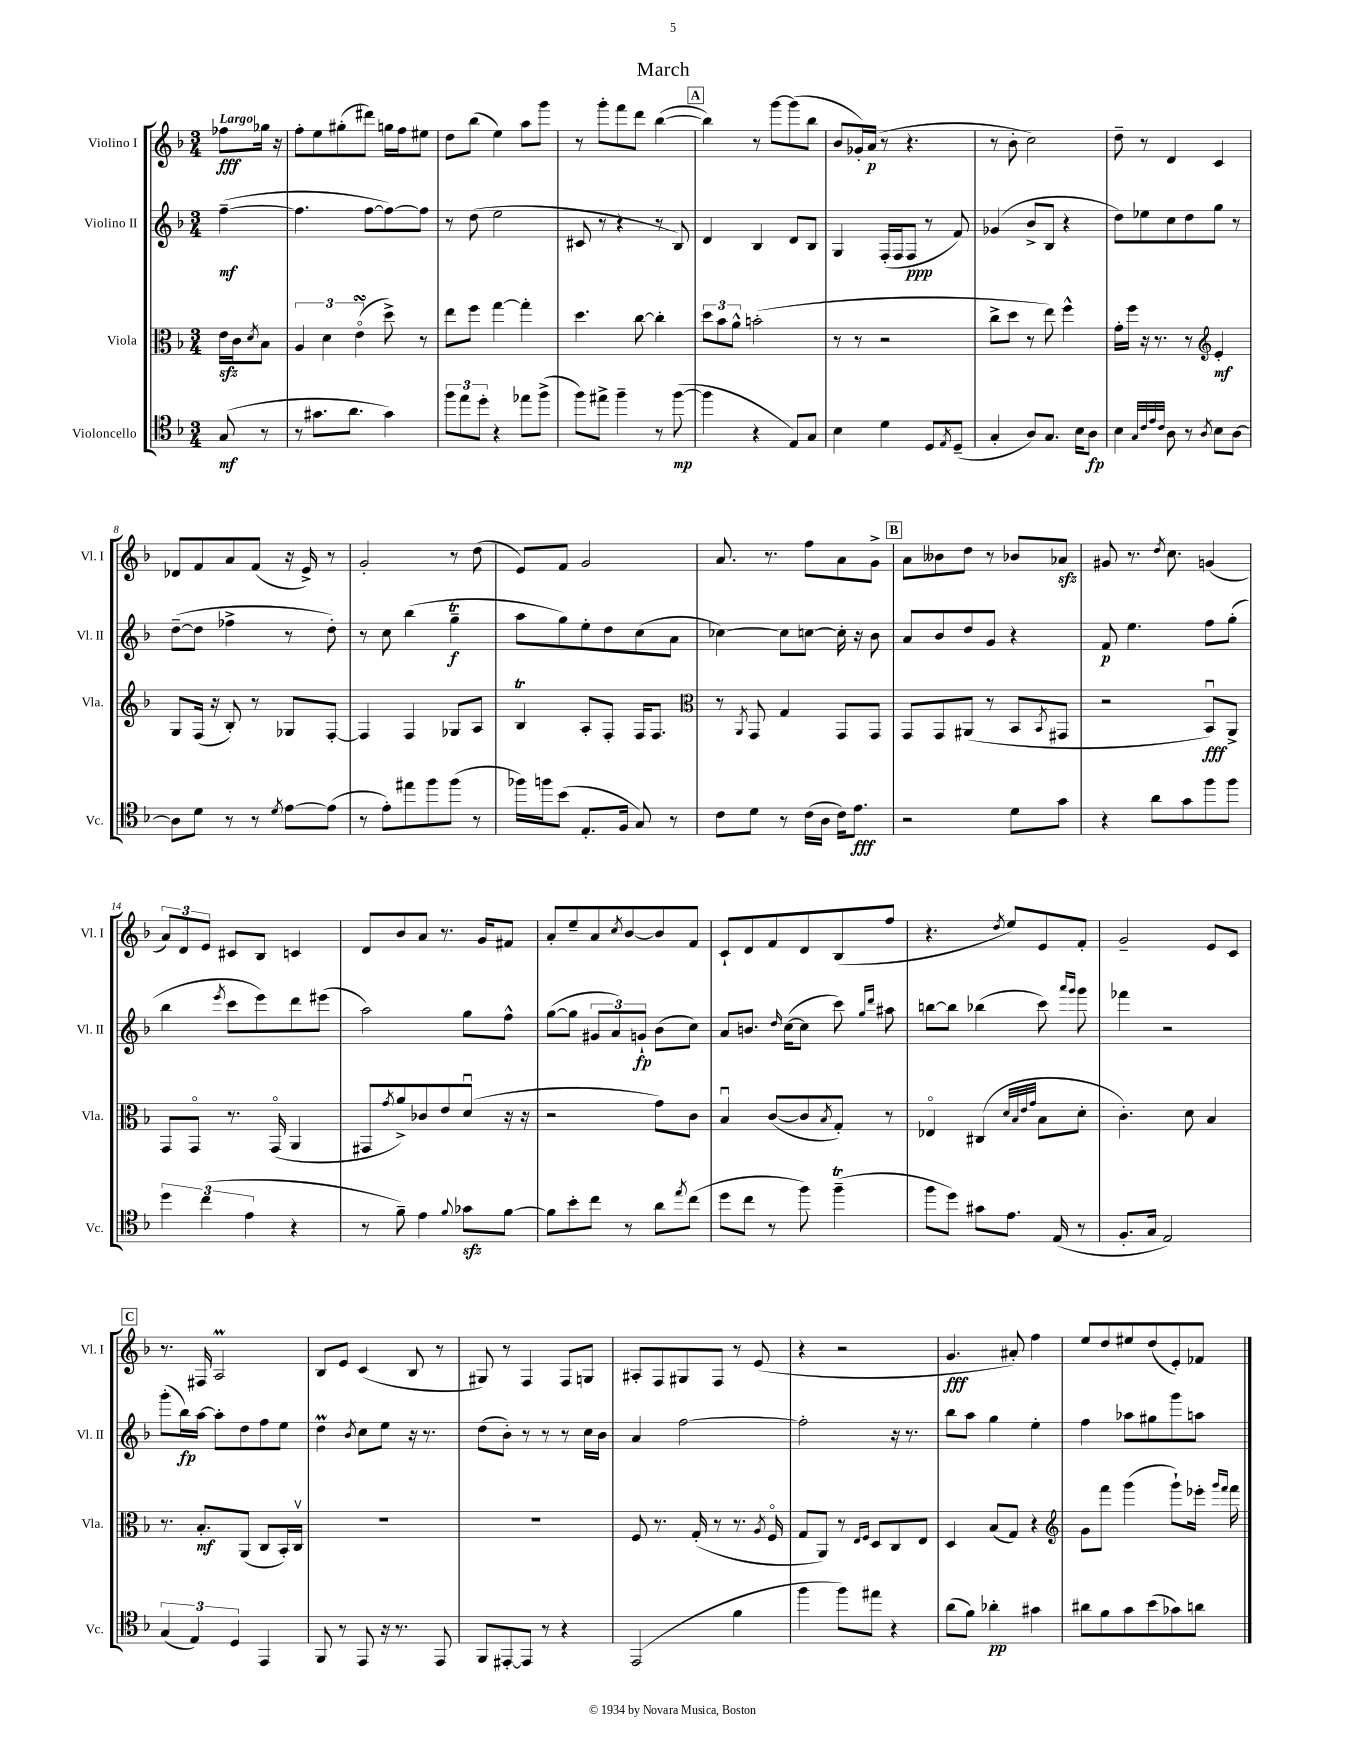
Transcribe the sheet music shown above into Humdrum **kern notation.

**kern	**dynam	**kern	**dynam	**kern	**dynam	**kern	**dynam
*part4	*part4	*part3	*part3	*part2	*part2	*part1	*part1
*staff4	*staff4	*staff3	*staff3	*staff2	*staff2	*staff1	*staff1
*I"Violoncello	*	*I"Viola	*	*I"Violino II	*	*I"Violino I	*
*I'Vc.	*	*I'Vla.	*	*I'Vl. II	*	*I'Vl. I	*
*clefC4	*	*clefC3	*	*clefG2	*	*clefG2	*
*k[b-]	*	*k[b-]	*	*k[b-]	*	*k[b-]	*
*M3/4	*	*M3/4	*	*M3/4	*	*M3/4	*
=	=	=	=	=	=	=	=
!	!	!	!	!	!	!LO:TX:a:B:t=Largo	!
(8G/	mf	16ezz\LL	.	([4ff~\	mf	8ff-X\L	fff
.	.	16c\J	.	.	.	.	.
.	.	8qd/	.	.	.	.	.
8r	.	8B-\J	.	.	.	16gg-X\Jk	.
.	.	.	.	.	.	16r	.
=1	=1	=1	=1	=1	=1	=1	=1
8r	.	6A/	.	4.ff\]	.	8ff'\L	.
8.g#X\L	.	.	.	.	.	8ee\	.
.	.	6d\	.	.	.	.	.
.	.	.	.	.	.	(8gg#X'\	.
8.a\J	.	.	.	.	.	.	.
.	.	(6esSsS\	.	.	.	.	.
.	.	.	.	[8ff\L	.	8ddd#X\J)	.
4g#\)	.	8dd^\)	.	8ff\_)	.	16ggn\LL	.
.	.	.	.	.	.	16ff\J	.
.	.	8r	.	8ff\J]	.	8ee#X\J	.
=2	=2	=2	=2	=2	=2	=2	=2
12ff\L	.	8ee\L	.	8r	.	8dd\L	.
12ee\	.	.	.	.	.	.	.
.	.	8ff\J	.	(8dd\	.	(8bb-\J	.
12dd'\J	.	.	.	.	.	.	.
4r	.	[4gg\	.	2ee\	.	4ee\)	.
8ee-X\L	.	4gg'\]	.	.	.	8aa\L	.
(8ff^\J	.	.	.	.	.	8ggg\J	.
=3	=3	=3	=3	=3	=3	=3	=3
8ff\L)	.	4.dd\	.	8c#X/	.	8r	.
8ee#X^\J	.	.	.	8r	.	8ggg'\L	.
4ff~\	.	.	.	4r	.	8fff\	.
.	.	[8cc\	.	.	.	8ddd\J	.
8r	.	4cc'\]	.	8r	.	([4bb-\	.
([8ff\	mp	.	.	8B-/)	.	.	.
!!LO:REH:place=s1:t=A
=4	=4	=4	=4	=4	=4	=4	=4
4ff\]	.	12dd\L	.	4d/	.	4bb-\])	.
.	.	12b-\	.	.	.	.	.
.	.	12a^^\J	.	.	.	.	.
4r	.	(2bn'\	.	4B-/	.	8r	.
.	.	.	.	.	.	[8ggg\L	.
8E/L)	.	.	.	8d/L	.	(8ggg\]	.
8G/J	.	.	.	8B-/J	.	8bb-\J	.
=5	=5	=5	=5	=5	=5	=5	=5
4B-\	.	8r	.	4G/	.	8b-/L	.
.	.	8r	.	.	.	16g-X'/L)	.
.	.	.	.	.	.	(16a/JJ	p
4d\	.	2r	.	(16F'/LL	.	8r	.
.	.	.	.	16F/J	.	.	.
.	.	.	.	8F/J	ppp	4.r	.
8D/L	.	.	.	8r	.	.	.
8qE/	.	.	.	.	.	.	.
(8D~/J	.	.	.	8f/)	.	.	.
=6	=6	=6	=6	=6	=6	=6	=6
4G'/	.	8cc^\L	.	(4g-X/	.	8r	.
.	.	8dd\J	.	.	.	8b-'\	.
8A/L)	.	8r	.	8b-^/L	.	2cc\)	.
8.G/J	.	8ee\)	.	8B-/J	.	.	.
.	.	4ff^^\	.	4r	.	.	.
16B-\KL	.	.	.	.	.	.	.
8A\J	fp	.	.	.	.	.	.
=7	=7	=7	=7	=7	=7	=7	=7
4B-\	.	16g'\LL	.	8dd\L)	.	8dd~\	.
.	.	16ff\JJ	.	.	.	.	.
.	.	16r	.	8ee-X\	.	8r	.
.	.	8.r	.	.	.	.	.
32qqG/LLL	.	.	.	.	.	.	.
32qqc/	.	.	.	.	.	.	.
32qqe/	.	.	.	.	.	.	.
32qqc/JJJ	.	.	.	.	.	.	.
8A\	.	.	.	8cc\	.	4d/	.
8r	.	8r	.	8dd\	.	.	.
8qA/	.	.	.	.	.	.	.
*	*	*clefG2	*	*	*	*	*
8B-\L	.	4e'/	mf	8gg\J	.	4c/	.
[8A\J	.	.	.	8r	.	.	.
!!LO:LB:g=z
=8	=8	=8	=8	=8	=8	=8	=8
8A\L]	.	8G/L	.	([8dd~\L	.	8d-X/L	.
8d\J	.	(16F/Jk	.	8dd\J]	.	8f/	.
.	.	16r	.	.	.	.	.
8r	.	8B-'/)	.	4ff-X^\	.	8a/	.
8r	.	8r	.	.	.	(8f/J	.
8qd/	.	.	.	.	.	.	.
[8e\L	.	8G-X/L	.	8r	.	16r	.
.	.	.	.	.	.	16e^/)	.
(8e\J]	.	[8F'/J	.	8dd'\)	.	8r	.
=9	=9	=9	=9	=9	=9	=9	=9
8r	.	4F/]	.	8r	.	2g'/	.
8e'\L)	.	.	.	8cc\	.	.	.
8ee#X\	.	4F/	.	(4bb-\	.	.	.
8ff\	.	.	.	.	.	.	.
(8ff\J	.	8G-X/L	.	4ggT~\	f	8r	.
8r	.	8A/J	.	.	.	(8dd\	.
=10	=10	=10	=10	=10	=10	=10	=10
16ff-X\LL)	.	4B-T/	.	8aa\L	.	8e/L)	.
16ffn\J	.	.	.	.	.	.	.
(8b-\J	.	.	.	8gg\)	.	8f/J	.
8.E'/L	.	8A'/L	.	8ee'\	.	2g/	.
.	.	8F'/J	.	8dd\	.	.	.
16F/Jk	.	.	.	.	.	.	.
8G/)	.	16F/KL	.	(8cc\	.	.	.
.	.	8.F/J	.	.	.	.	.
8r	.	.	.	8a\J	.	.	.
=11	=11	=11	=11	=11	=11	=11	=11
*	*	*clefC3	*	*	*	*	*
8c\L	.	8r	.	[4cc-X\)	.	8.a/	.
.	.	8qAA/	.	.	.	.	.
8d\J	.	8GG/	.	.	.	.	.
.	.	.	.	.	.	8.r	.
8r	.	4G/	.	8cc-\L]	.	.	.
(16c\LL	.	.	.	[8ccn\J	.	8ff\L	.
16A\JJ	.	.	.	.	.	.	.
16c\KL)	.	8GG/L	.	16cc'\]	.	8a\	.
8.e\J	fff	.	.	16r	.	.	.
.	.	8GG/J	.	8b-\	.	8g^\J	.
!!LO:REH:place=s1:t=B
=12	=12	=12	=12	=12	=12	=12	=12
2r	.	8GG/L	.	8a/L	.	8a\L	.
.	.	8GG/	.	8b-/	.	8b--X\	.
.	.	(8AA#X/J	.	8dd/	.	8dd\J	.
.	.	8r	.	8g/J	.	8r	.
8d\L	.	8BB-/L	.	4r	.	8b-X/L	.
.	.	8qBB-/	.	.	.	.	.
8g\J	.	8GG#X/J	.	.	.	8a-Xzz/J	.
=13	=13	=13	=13	=13	=13	=13	=13
4r	.	2r	.	8f/	p	8g#X/	.
.	.	.	.	4.ee\	.	8.r	.
8a\L	.	.	.	.	.	.	.
.	.	.	.	.	.	8qdd/	.
.	.	.	.	.	.	8.cc\	.
8g\	.	.	.	.	.	.	.
8ff\	.	8BB-u/L)	fff	8ff\L	.	(4gn/	.
8ff\J	.	8AA^/J	.	(8gg'\J	.	.	.
!!LO:LB:g=z
=14	=14	=14	=14	=14	=14	=14	=14
6dd\	.	8GG/L	.	4bb-\	.	12a/L)	.
.	.	.	.	.	.	12d/	.
.	.	8GG/J	.	.	.	.	.
(6cc\	.	.	.	.	.	12e/J	.
.	.	.	.	8qeee/	.	.	.
.	.	8.r	.	8ccc\L	.	8c#X/L	.
6e\	.	.	.	.	.	.	.
.	.	.	.	8eee\)	.	8B-/J	.
.	.	(16GG/	.	.	.	.	.
4r	.	4AA/	.	8ddd\	.	4cn/	.
.	.	.	.	(8eee#X\J	.	.	.
=15	=15	=15	=15	=15	=15	=15	=15
8r	.	8GG#X/L	.	2aa\)	.	8d/L	.
.	.	8qg/	.	.	.	.	.
8f~\)	.	8a^/)	.	.	.	8b-/	.
4e\	.	8c-X/	.	.	.	8a/J	.
.	.	8e/	.	.	.	8.r	.
8qqf/	.	.	.	.	.	.	.
8g-Xzz\L	.	(8du/J	.	8gg\L	.	.	.
.	.	.	.	.	.	16g/KL	.
[8f\J	.	16r	.	8ff^^\J	.	8f#X/J	.
.	.	16r	.	.	.	.	.
=16	=16	=16	=16	=16	=16	=16	=16
8f\L]	.	2r	.	([8gg\L	.	8a'/L	.
8b-'\	.	.	.	8gg\J]	.	8ee~/	.
8cc\J	.	.	.	12g#X/L	.	8a/	.
.	.	.	.	12a/)	.	.	.
.	.	.	.	.	.	8qcc/	.
8r	.	.	.	.	.	[8b-/	.
.	.	.	.	12gn`/J	fp	.	.
8a\L	.	8g\L)	.	(8b-\L	.	8b-/]	.
8qee/	.	.	.	.	.	.	.
(8cc\J	.	8c\J	.	8cc\J)	.	8f/J	.
=17	=17	=17	=17	=17	=17	=17	=17
8dd\L	.	4B-u/	.	8a/L	.	8c`/L	.
8cc\J	.	.	.	8.bn/J	.	8d/	.
8r	.	([8c/L	.	.	.	8f/	.
.	.	.	.	16qqdd/	.	.	.
.	.	.	.	([16cc\KL	.	.	.
8ff\)	.	8c/]	.	8cc\J]	.	8d/	.
.	.	8qB-/	.	.	.	.	.
(4ffT~\	.	8G'/J)	.	8ccc\)	.	(8B-/	.
.	.	.	.	16qqgg/LL	.	.	.
.	.	.	.	16qqddd/JJ	.	.	.
.	.	8r	.	8aa#X\	.	8ff/J	.
=18	=18	=18	=18	=18	=18	=18	=18
8ff\L	.	4E-X/	.	[8bbn\L	.	4.r	.
8dd\J)	.	.	.	8bb\J]	.	.	.
8g#X\L	.	(4C#X/	.	(4bb-X\	.	.	.
.	.	.	.	.	.	8qdd/	.
8.e\J	.	.	.	.	.	8ee/L)	.
.	.	32qqd/LLL	.	.	.	.	.
.	.	32qqB-/	.	.	.	.	.
.	.	32qqe/	.	.	.	.	.
.	.	32qqg/JJJ	.	.	.	.	.
.	.	8B-\L	.	8ccc\)	.	8e/	.
(16E/	.	.	.	.	.	.	.
.	.	.	.	16qqaaa/LL	.	.	.
.	.	.	.	16qqggg/JJ	.	.	.
8r	.	8d'\J	.	8ggg\	.	8f'/J	.
=19	=19	=19	=19	=19	=19	=19	=19
8.F'/L	.	4.c'\)	.	4fff-X\	.	2g~/	.
16G/Jk	.	.	.	.	.	.	.
2E/)	.	.	.	2r	.	.	.
.	.	8d\	.	.	.	.	.
.	.	4B-/	.	.	.	8e/L	.
.	.	.	.	.	.	8c/J	.
!!LO:LB:g=z
!!LO:REH:place=s1:t=C
=20	=20	=20	=20	=20	=20	=20	=20
(6G/	.	8.r	.	(8ggg'\L	.	8.r	.
.	.	.	.	16bb-\L)	fp	.	.
6E/)	.	.	.	.	.	.	.
.	.	8.B-'/L	mf	[16aa\JJ	.	16F#X/	.
.	.	.	.	8aa'\L]	.	2Am/	.
6D/	.	.	.	.	.	.	.
.	.	(8AA/J	.	8dd\	.	.	.
4EE/	.	8C/L	.	8ff\	.	.	.
.	.	16BB-'/L)	.	8ee\J	.	.	.
.	.	16Cv/JJ	.	.	.	.	.
=21	=21	=21	=21	=21	=21	=21	=21
8FF/	.	2.r	.	4ddM\	.	8B-/L	.
8r	.	.	.	.	.	8e/J	.
.	.	.	.	8qb-/	.	.	.
8EE/	.	.	.	8cc\L	.	(4c/	.
16r	.	.	.	8ee\J	.	.	.
8.r	.	.	.	.	.	.	.
.	.	.	.	16r	.	8B-/	.
.	.	.	.	8.r	.	.	.
8EE/	.	.	.	.	.	8r	.
=22	=22	=22	=22	=22	=22	=22	=22
8FF/L	.	2.r	.	(8dd\L	.	8G#X/)	.
[8EE#X'/	.	.	.	8b-'\J)	.	8r	.
8EE#/J]	.	.	.	8r	.	4F/	.
8r	.	.	.	8r	.	.	.
4r	.	.	.	8r	.	8F/L	.
.	.	.	.	16cc\LL	.	8Gn/J	.
.	.	.	.	16b-\JJ	.	.	.
=23	=23	=23	=23	=23	=23	=23	=23
(2EE/	.	8F/	.	4a/	.	8A#X'/L	.
.	.	8.r	.	.	.	8F/	.
.	.	.	.	[2ff\	.	8G#X/	.
.	.	(16G'/	.	.	.	.	.
.	.	8r	.	.	.	8F/J	.
4f\	.	8.r	.	.	.	8r	.
.	.	.	.	.	.	(8e/	.
.	.	8qA/	.	.	.	.	.
.	.	16F/	.	.	.	.	.
=24	=24	=24	=24	=24	=24	=24	=24
4ff\	.	8G/L	.	2ff'\]	.	4r	.
.	.	8AA/J)	.	.	.	.	.
8ff\L)	.	8r	.	.	.	2r	.
.	.	16qqE/LL	.	.	.	.	.
.	.	16qqF/JJ	.	.	.	.	.
8ee#X\J	.	8D/L	.	.	.	.	.
4r	.	8C/	.	16r	.	.	.
.	.	.	.	8.r	.	.	.
.	.	8E/J	.	.	.	.	.
=25	=25	=25	=25	=25	=25	=25	=25
(8a\L	.	4D/	.	8bb-\L	.	4.g/	fff
8f\J)	.	.	.	8aa\J	.	.	.
4a-X'\	pp	(8B-/L	.	4gg\	.	.	.
.	.	8G/J)	.	.	.	8a#X'/)	.
4g#X\	.	4r	.	4ee'\	.	4ff\	.
=26	=26	=26	=26	=26	=26	=26	=26
*	*	*clefG2	*	*	*	*	*
8a#X\L	.	8g\L	.	4ff\	.	8ee/L	.
8f\	.	8fff\J	.	.	.	8dd/	.
8g\	.	(4ggg\	.	8aa-X\L	.	8ee#X/	.
(8b-\	.	.	.	8gg#X\	.	(8dd/	.
8g-X\)	.	8ggg`\L)	.	8ggg\	.	8e'/)	.
8an\J	.	16eee-X'\Jk	.	8aan\J	.	8f-X/J	.
.	.	16qqggg/LL	.	.	.	.	.
.	.	16qqfff/JJ	.	.	.	.	.
.	.	16fff\	.	.	.	.	.
==	==	==	==	==	==	==	==
*-	*-	*-	*-	*-	*-	*-	*-
